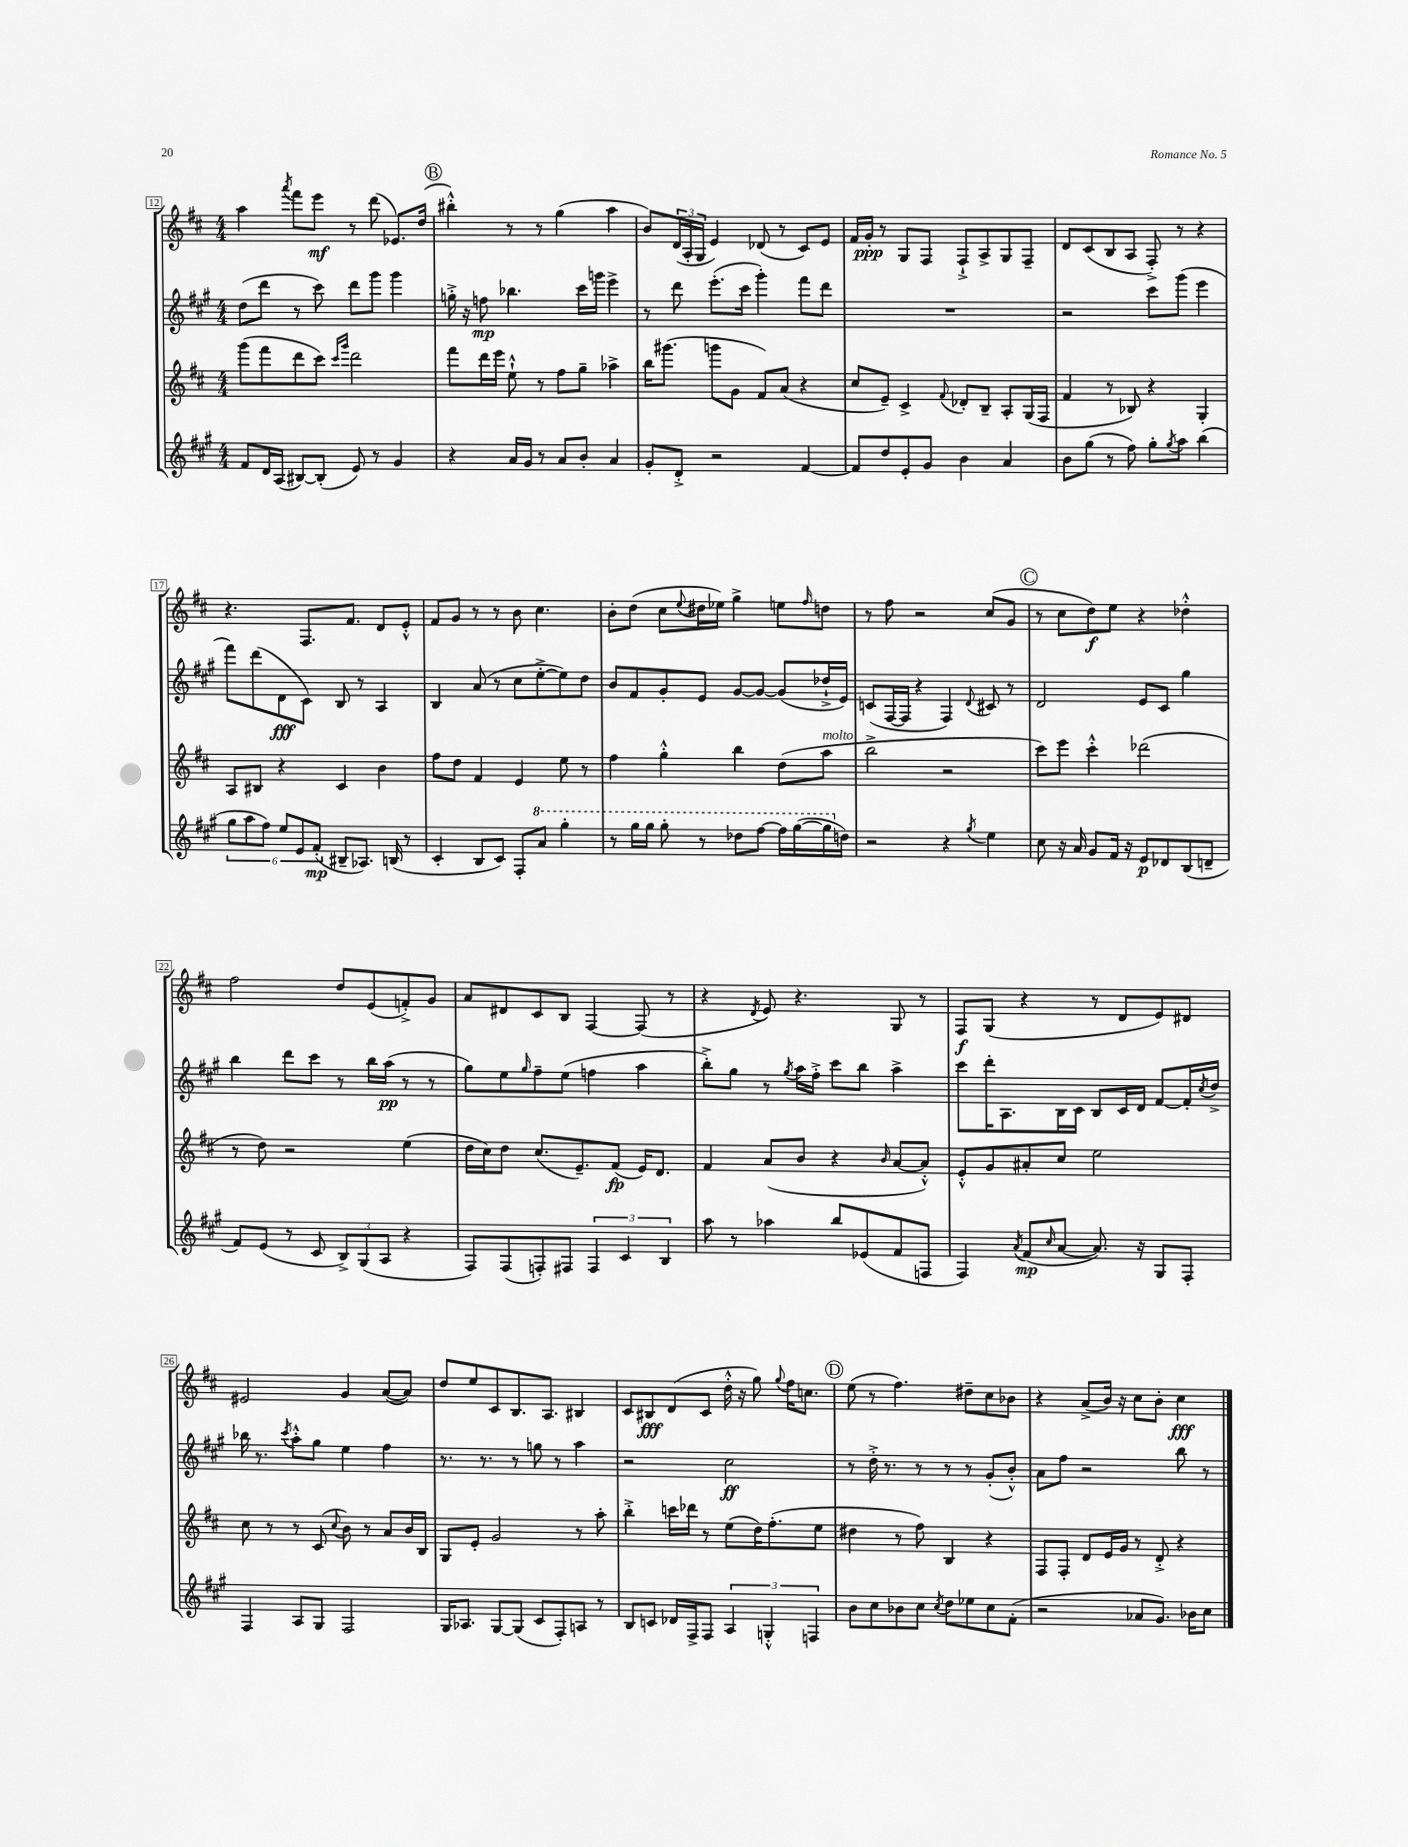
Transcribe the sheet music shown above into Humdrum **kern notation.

**kern	**dynam	**kern	**dynam	**kern	**dynam	**kern	**dynam
*part4	*part4	*part3	*part3	*part2	*part2	*part1	*part1
*staff4	*staff4	*staff3	*staff3	*staff2	*staff2	*staff1	*staff1
*clefG2	*	*clefG2	*	*clefG2	*	*clefG2	*
*k[f#c#g#]	*	*k[f#c#]	*	*k[f#c#g#]	*	*k[f#c#]	*
*M4/4	*	*M4/4	*	*M4/4	*	*M4/4	*
=12	=12	=12	=12	=12	=12	=12	=12
8f#/L	.	(8ggg\L	.	(8dd\L	.	4aa\	.
16d/L	.	8fff#\	.	8ddd\J	.	.	.
(16A/JJ	.	.	.	.	.	.	.
.	.	.	.	.	.	8qaaa/	.
[8B#X/L)	.	8ddd\	.	8r	.	8fff#\L	.
(8B#'/J]	.	8ccc#\J)	.	8ccc#\)	.	8eee\J	mf
.	.	16qqccc#/LL	.	.	.	.	.
.	.	16qqggg/JJ	.	.	.	.	.
8e/)	.	2ddd\	.	8ddd\L	.	8r	.
8r	.	.	.	8ggg#\J	.	(8ddd\	.
4g#/	.	.	.	4ggg#\	.	8.e-X/L)	.
.	.	.	.	.	.	(16dd/Jk	.
!!LO:REH:place=s1:t=B
=13	=13	=13	=13	=13	=13	=13	=13
4r	.	8fff#\L	.	16ggn'^\	.	4bb#X'^^\)	.
.	.	.	.	16r	.	.	.
.	.	16ddd\L	.	8ffn\	mp	.	.
.	.	16eee\JJ	.	.	.	.	.
16a/LL	.	8ee`^^\	.	4.bb-X\	.	8r	.
16g#/JJ	.	.	.	.	.	.	.
8r	.	8r	.	.	.	8r	.
8a/L	.	8ff#\L	.	.	.	(4gg\	.
8b'/J	.	8gg~\J	.	16ccc#\LL	.	.	.
.	.	.	.	16gggn\JJ	.	.	.
4a/	.	4aa-X^\	.	4eee^\	.	4aa\	.
=14	=14	=14	=14	=14	=14	=14	=14
8g#'/L	.	16bb\KL	.	8r	.	8b/L)	.
.	.	(8.ggg#X\J	.	.	.	.	.
8d'^/J	.	.	.	8ddd\	.	(24d/L	.
.	.	.	.	.	.	24A'/	.
.	.	.	.	.	.	24G/JJ	.
2r	.	8gggn\L	.	(8.eee'\L	.	4e/)	.
.	.	8g\J	.	.	.	.	.
.	.	.	.	16ccc#\Jk	.	.	.
.	.	8f#/L)	.	4ggg#'\)	.	(8d-X/	.
.	.	(8a/J	.	.	.	8r	.
[4f#/	.	4r	.	8fff#\L	.	8c#/L)	.
.	.	.	.	8ddd\J	.	8e/J	.
=15	=15	=15	=15	=15	=15	=15	=15
8f#/L]	.	8cc#/L	.	1r	.	16f#/LL	.
.	.	.	.	.	.	16g'/JJ	ppp
8dd/	.	8e~/J)	.	.	.	8r	.
8e'/	.	4c#^/	.	.	.	8G/L	.
8g#/J	.	.	.	.	.	8F#/J	.
.	.	8qqf#/	.	.	.	.	.
4b\	.	8d-X'/L	.	.	.	8F#`^/L	.
.	.	8B~/J	.	.	.	8A^/	.
4a/	.	8A'/L	.	.	.	8G/	.
.	.	(16G/L	.	.	.	8F#~/J	.
.	.	16F#/JJ	.	.	.	.	.
=16	=16	=16	=16	=16	=16	=16	=16
8b\L	.	4f#/	.	2r	.	8d/L	.
(8gg#\J	.	.	.	.	.	(8c#/	.
8r	.	8r	.	.	.	8B/	.
8ff#\)	.	8B-X/)	.	.	.	8A/J	.
8gg#'\L	.	4r	.	8ccc#\L	.	8F#'^/)	.
8qgg#/	.	.	.	.	.	.	.
8aa\J	.	.	.	(8ggg#\J	.	8r	.
(4bb\	.	4G'/	.	4eee\	.	4r	.
!!LO:LB:g=z
=17	=17	=17	=17	=17	=17	=17	=17
12gg#\L	.	8A/L	.	8fff#\L)	.	4.r	.
12aa\	.	.	.	.	.	.	.
.	.	8B#X/J	.	(8ddd\	.	.	.
12ff#\J)	.	.	.	.	.	.	.
12ee/L	.	4r	.	8d\	fff	.	.
12e/	.	.	.	.	.	.	.
.	.	.	.	8c#\J)	.	8.F#/L	.
(12f#'/J	mp	.	.	.	.	.	.
8B#X~/L	.	4c#/	.	8B/	.	.	.
.	.	.	.	.	.	8.f#/J	.
8.A-X/J)	.	.	.	8r	.	.	.
.	.	4b\	.	4A/	.	8d/L	.
(16Bn/	.	.	.	.	.	.	.
8r	.	.	.	.	.	8e'^^/J	.
=18	=18	=18	=18	=18	=18	=18	=18
4c#'/	.	8ff#\L	.	4B/	.	8f#/L	.
.	.	8dd\J	.	.	.	8g/J	.
8B/L	.	4f#/	.	(8a/	.	8r	.
8c#/J)	.	.	.	8r	.	8r	.
8F#'/L	.	4e/	.	8cc#\L	.	8b\	.
*8va	*	*	*	*	*	*	*
8aa/J	.	.	.	[8ee'^\	.	4.cc#\	.
4ggg#'\	.	8ee\	.	8ee\])	.	.	.
.	.	8r	.	8dd\J	.	.	.
=19	=19	=19	=19	=19	=19	=19	=19
8r	.	4ff#\	.	8b/L	.	8b'\L	.
16ggg#\LL	.	.	.	8f#/	.	(8dd\J	.
16ggg#\JJ	.	.	.	.	.	.	.
8ggg#'\	.	4gg'^^\	.	8g#'/	.	8cc#\L	.
.	.	.	.	.	.	8qqee/	.
8r	.	.	.	8e/J	.	16dd#X\L	.
.	.	.	.	.	.	16ee-X\JJ)	.
8ddd-X\L	.	4bb\	.	[8g#/L	.	4gg^\	.
[8fff#\J	.	.	.	8g#/J_	.	.	.
16fff#\LL]	.	(8dd\L	.	(8g#/L]	.	8een\L	.
([16ggg#\	.	.	.	.	.	.	.
.	.	.	.	.	.	16qqff#/	.
!	!	!LO:TX:a:i:t=molto	!	!	!	!	!
16ggg#\]	.	8aa\J	.	16dd-X`^/L	.	8ddn\J	.
*X8va	*	*	*	*	*	*	*
16ddn\JJ)	.	.	.	16e/JJ)	.	.	.
=20	=20	=20	=20	=20	=20	=20	=20
2r	.	2bb^\	.	(8cn/L	.	8r	.
.	.	.	.	[16F#/L	.	8ff#\	.
.	.	.	.	16F#/JJ]	.	.	.
.	.	.	.	4r	.	2r	.
4r	.	2r	.	4F#/)	.	.	.
8qgg#/	.	.	.	8qqd/	.	.	.
4ee\	.	.	.	8c#X/	.	(8cc#/L	.
.	.	.	.	8r	.	8g/J	.
!!LO:REH:place=s1:t=C
=21	=21	=21	=21	=21	=21	=21	=21
8cc#\	.	8ccc#\L)	.	2d/	.	8r	.
16r	.	8eee\J	.	.	.	8cc#\L	.
16a/	.	.	.	.	.	.	.
8g#/L	.	4ccc#'^^\	.	.	.	8dd\)	f
16f#/Jk	.	.	.	.	.	8ee\J	.
16r	.	.	.	.	.	.	.
8e/L	p	(2ddd-X\	.	8e/L	.	4r	.
8d-X/	.	.	.	8c#/J	.	.	.
(8B/	.	.	.	4gg#\	.	4dd-X'^^\	.
8dn~/J	.	.	.	.	.	.	.
!!LO:LB:g=z
=22	=22	=22	=22	=22	=22	=22	=22
8f#/L)	.	8r	.	4bb\	.	2ff#\	.
(8e/J	.	8dd\)	.	.	.	.	.
8r	.	2r	.	8ddd\L	.	.	.
8c#/	.	.	.	8ccc#\J	.	.	.
12B^/L)	.	.	.	8r	.	8dd/L	.
(12G#/	.	.	.	.	.	.	.
.	.	.	.	16bb\LL	.	(8e/	.
12A/J	.	.	.	.	.	.	.
.	.	.	.	(16aa\JJ	pp	.	.
4r	.	(4ee\	.	8r	.	8fn'^/)	.
.	.	.	.	8r	.	8g/J	.
=23	=23	=23	=23	=23	=23	=23	=23
8F#/L)	.	16dd\LL	.	8gg#\L)	.	8a/L	.
.	.	16cc#\J)	.	.	.	.	.
(8F#/	.	8dd\J	.	8ee\	.	8d#X/	.
.	.	.	.	16qqgg#/	.	.	.
8Fn'/)	.	(8.cc#/L	.	8ff#~\	.	8c#/	.
8F#X/J	.	.	.	(8ee\J	.	8B/J	.
.	.	8.e~/)	.	.	.	.	.
6F#/	.	.	.	4ffn\	.	[4F#/	.
.	.	(8f#/J	fp	.	.	.	.
6c#/	.	.	.	.	.	.	.
.	.	16e/KL)	.	4aa\	.	(8F#/]	.
.	.	8.d/J	.	.	.	.	.
6B/	.	.	.	.	.	.	.
.	.	.	.	.	.	8r	.
=24	=24	=24	=24	=24	=24	=24	=24
8aa\	.	4f#/	.	8bb'^\L)	.	4r	.
8r	.	.	.	8gg#\J	.	.	.
.	.	.	.	.	.	8qd/	.
4aa-X\	.	(8a/L	.	8r	.	8e/)	.
.	.	.	.	8qgg#/	.	.	.
.	.	8b/J	.	16aa\LL	.	4.r	.
.	.	.	.	16ff#'^\JJ	.	.	.
8bb/L	.	4r	.	8ccc#\L	.	.	.
(8e-X/	.	.	.	8bb\J	.	.	.
.	.	16qqb/	.	.	.	.	.
8f#/	.	[8a/L	.	4aa^\	.	8G/	.
8Fn/J	.	8a'^^/J])	.	.	.	8r	.
=25	=25	=25	=25	=25	=25	=25	=25
4F#/)	.	8e'^^/L	.	8ccc#\L	.	8F#/L	f
.	.	8g/	.	16ddd'\K	.	(8G/J	.
.	.	.	.	8.A\	.	.	.
8qa/	.	.	.	.	.	.	.
(8f#/L	mp	8a#X'/	.	.	.	4r	.
16qqcc#/	.	.	.	.	.	.	.
[8a/J	.	8cc#/J	.	16B\L	.	.	.
.	.	.	.	16c#\JJ	.	.	.
8.a/])	.	2ee\	.	8B/L	.	8r	.
.	.	.	.	16c#/L	.	8d/L	.
16r	.	.	.	16d/JJ	.	.	.
8G#/L	.	.	.	[8f#/L	.	8e/)	.
8F#'/J	.	.	.	16f#'/L]	.	8d#X/J	.
.	.	.	.	8qcc#/	.	.	.
.	.	.	.	16dd^/JJ	.	.	.
!!LO:LB:g=z
=26	=26	=26	=26	=26	=26	=26	=26
4F#/	.	8cc#\	.	16bb-X\	.	2e#X/	.
.	.	.	.	8.r	.	.	.
.	.	8r	.	.	.	.	.
.	.	.	.	8qccc#/	.	.	.
8A/L	.	8r	.	8aa'^^\L	.	.	.
8G#/J	.	(8c#/	.	8gg#\J	.	.	.
.	.	8qqcc#/	.	.	.	.	.
2F#/	.	8b\)	.	4ee\	.	4g/	.
.	.	8r	.	.	.	.	.
.	.	8a/L	.	4ff#\	.	([8a/L	.
.	.	16b/L	.	.	.	8a/J])	.
.	.	16B/JJ	.	.	.	.	.
=27	=27	=27	=27	=27	=27	=27	=27
16G#/KL	.	8G/L	.	8.r	.	8dd/L	.
8.A-X/J	.	.	.	.	.	.	.
.	.	8e'/J	.	.	.	8ee/	.
.	.	.	.	8.r	.	.	.
[8G#/L	.	2g/	.	.	.	8c#/	.
(8G#/J]	.	.	.	8r	.	8.B/	.
8c#/L	.	.	.	8ggn\	.	.	.
.	.	.	.	.	.	8.A/J	.
8F#'/)	.	.	.	8r	.	.	.
8An/J	.	8r	.	4aa\	.	4B#X/	.
8r	.	8aa'\	.	.	.	.	.
=28	=28	=28	=28	=28	=28	=28	=28
8B/L	.	4bb'^\	.	2r	.	8c#/L	.
8cn/J	.	.	.	.	.	8B#X/	fff
16d-X/LL	.	16cccn\LL	.	.	.	(8d/	.
16F#^/J	.	16ddd-X\JJ	.	.	.	.	.
8F#/J	.	8r	.	.	.	8c#/J	.
6A/	.	(8ee\L	.	2cc#\	ff	16dd'^^\	.
.	.	.	.	.	.	16r	.
.	.	16dd\K)	.	.	.	8gg\)	.
6Gn'^^/	.	.	.	.	.	.	.
.	.	(8.ff#'\	.	.	.	.	.
.	.	.	.	.	.	8qqgg/	.
.	.	.	.	.	.	16ff#\KL	.
.	.	.	.	.	.	8.ccn\J	.
6Fn/	.	.	.	.	.	.	.
.	.	8ee\J	.	.	.	.	.
!!LO:REH:place=s1:t=D
=29	=29	=29	=29	=29	=29	=29	=29
8b\L	.	4dd#X\	.	8r	.	(8ee\	.
8cc#\	.	.	.	16dd'^\	.	8r	.
.	.	.	.	8.r	.	.	.
8b-X\	.	8r	.	.	.	4.ff#\)	.
8cc#\J	.	8ff#\)	.	8r	.	.	.
8qcc#/	.	.	.	.	.	.	.
8dd\L	.	4B/	.	8r	.	.	.
8ee-X\	.	.	.	8r	.	8dd#X~\L	.
8cc#\	.	4r	.	(8g#'/L	.	8cc#\	.
(8f#'\J	.	.	.	8b'^^/J)	.	8b-X\J	.
=30	=30	=30	=30	=30	=30	=30	=30
2r	.	8F#/L	.	8a\L	.	4r	.
.	.	8F#'/J	.	8ff#\J	.	.	.
.	.	8d/L	.	2r	.	(8a^/L	.
.	.	16e/L	.	.	.	16b/Jk)	.
.	.	16g/JJ	.	.	.	16r	.
8a-X/L	.	8r	.	.	.	8cc#\L	.
8.g#/J)	.	8d'^/	.	.	.	8b'\J	.
.	.	4r	.	8bb\	.	4cc#\	fff
16b-X\KL	.	.	.	.	.	.	.
8cc#\J	.	.	.	8r	.	.	.
==	==	==	==	==	==	==	==
*-	*-	*-	*-	*-	*-	*-	*-
